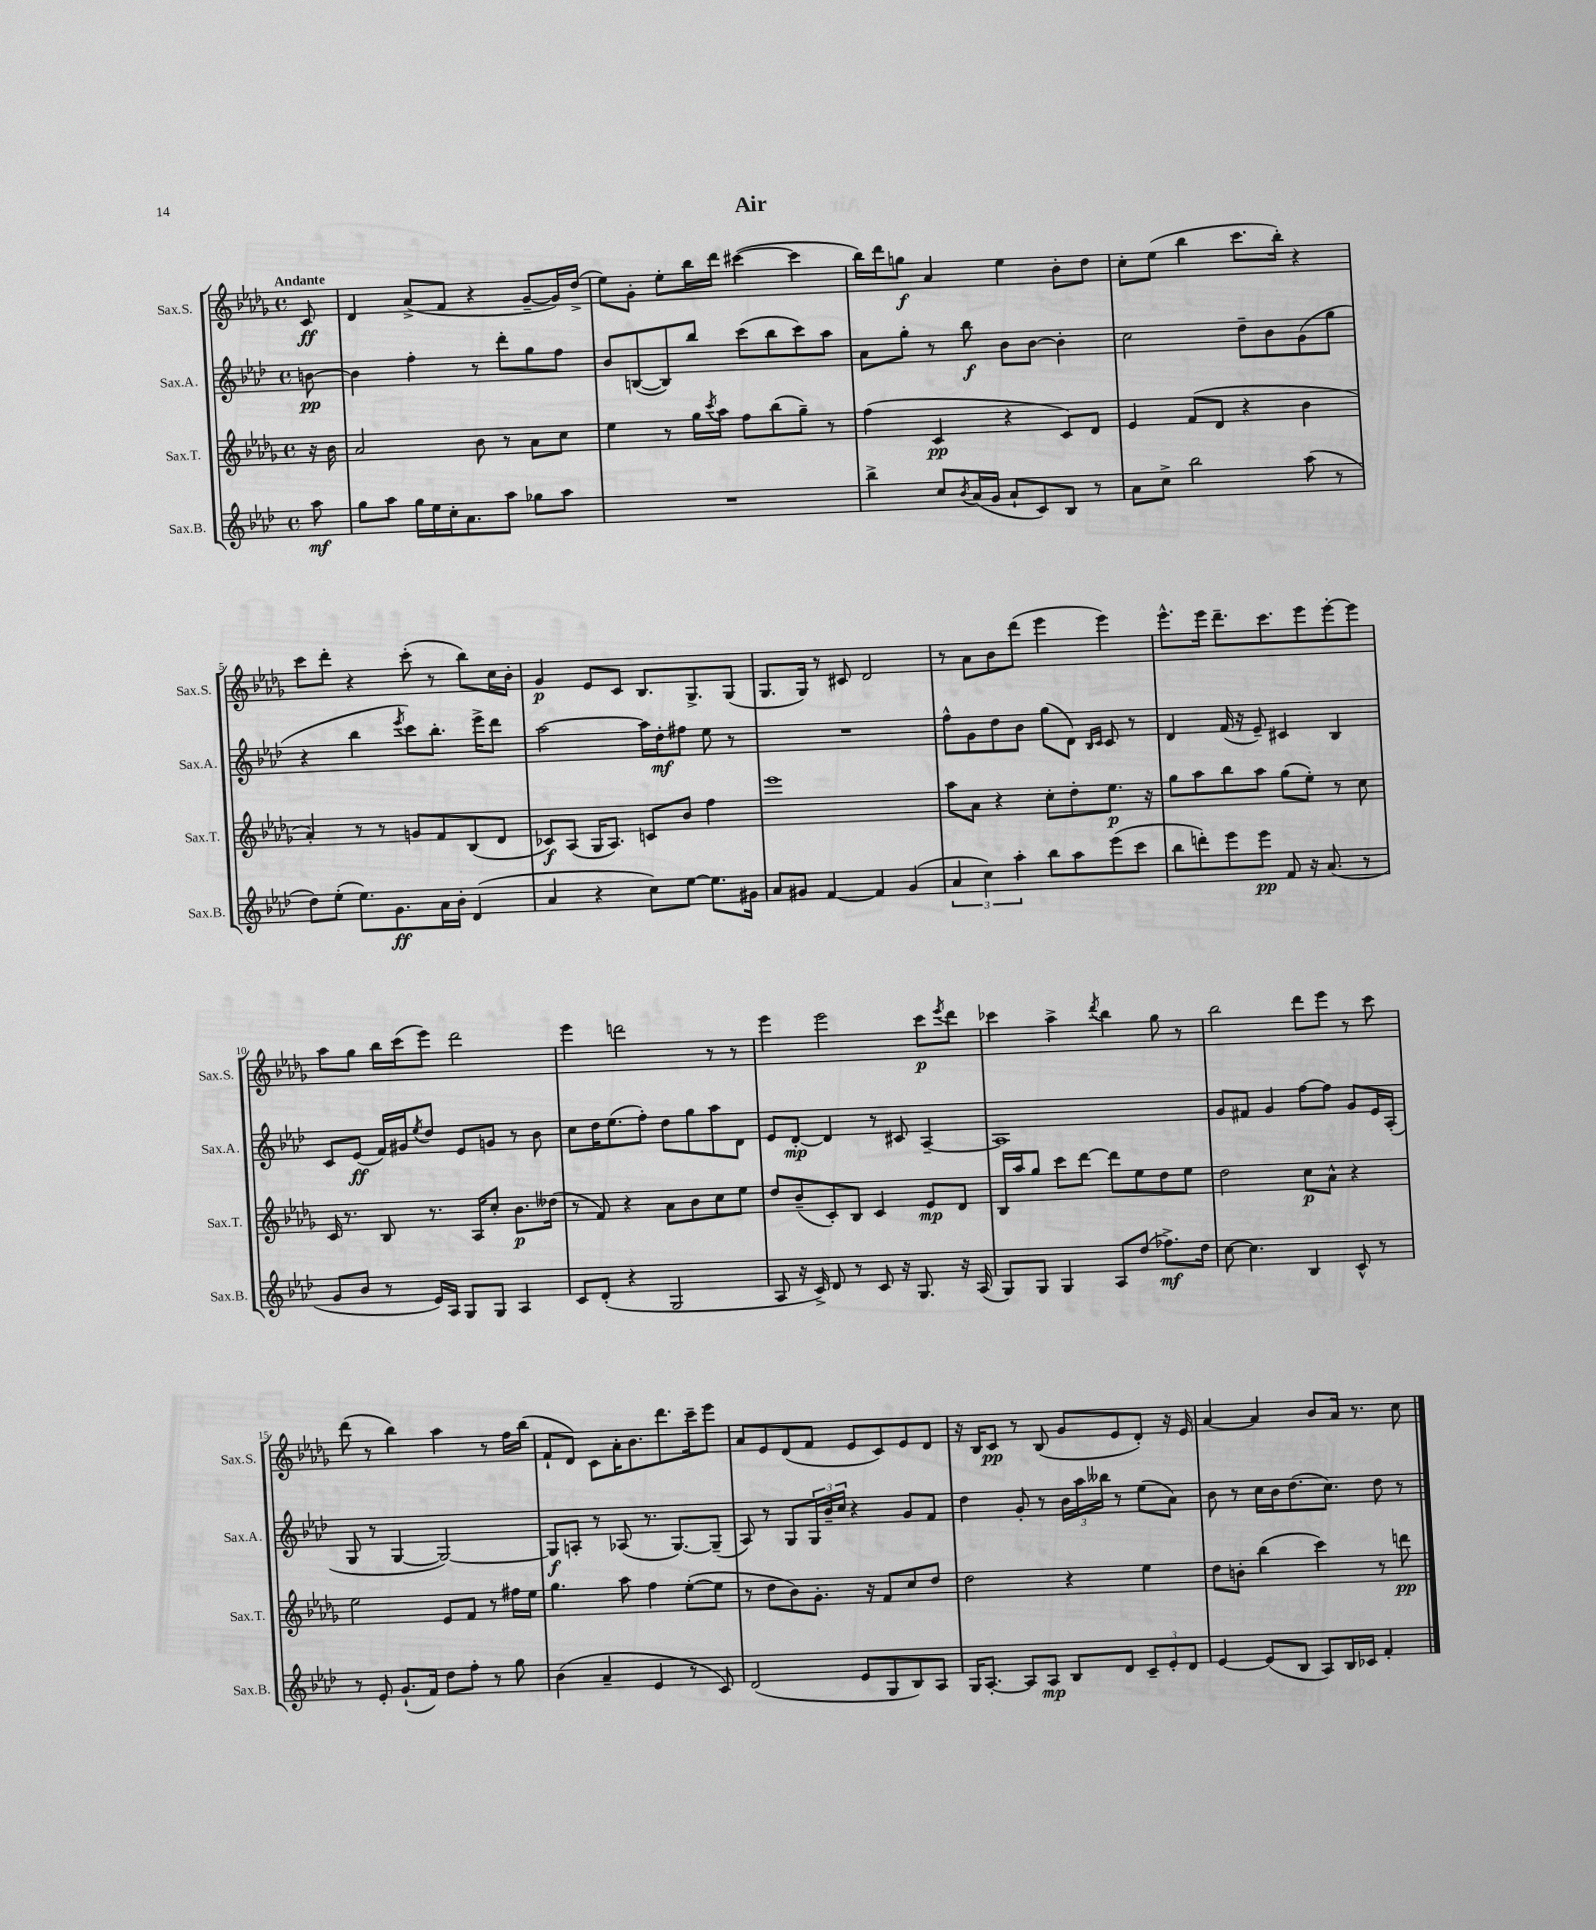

**kern	**dynam	**kern	**dynam	**kern	**dynam	**kern	**dynam
*part4	*part4	*part3	*part3	*part2	*part2	*part1	*part1
*staff4	*staff4	*staff3	*staff3	*staff2	*staff2	*staff1	*staff1
*I"Sax.B.	*	*I"Sax.T.	*	*I"Sax.A.	*	*I"Sax.S.	*
*I'Sax.B.	*	*I'Sax.T.	*	*I'Sax.A.	*	*I'Sax.S.	*
*clefG2	*	*clefG2	*	*clefG2	*	*clefG2	*
*k[b-e-a-d-]	*	*k[b-e-a-d-g-]	*	*k[b-e-a-d-]	*	*k[b-e-a-d-g-]	*
*M4/4	*	*M4/4	*	*M4/4	*	*M4/4	*
*met(c)	*	*met(c)	*	*met(c)	*	*met(c)	*
=	=	=	=	=	=	=	=
!	!	!	!	!	!	!LO:TX:a:B:t=Andante	!
8aa-\	mf	16r	.	[8bn\	pp	8c/	ff
.	.	16b-\	.	.	.	.	.
=1	=1	=1	=1	=1	=1	=1	=1
8gg\L	.	2a-/	.	4b\]	.	4d-/	.
8aa-\J	.	.	.	.	.	.	.
16gg\LL	.	.	.	4ff'\	.	(8a-^/L	.
16ee-\	.	.	.	.	.	.	.
16cc'\J	.	.	.	.	.	8f/J	.
8.a-\	.	.	.	.	.	.	.
.	.	8b-\	.	8r	.	4r	.
8aa-\J	.	8r	.	8ddd-'\L	.	.	.
8gg-X\L	.	8a-\L	.	8gg\	.	[8g-~/L	.
8aa-\J	.	8cc\J	.	8ff\J	.	16g-/L])	.
.	.	.	.	.	.	(16dd-^/JJ	.
=2	=2	=2	=2	=2	=2	=2	=2
1r	.	4ee-\	.	8b-/L	.	8ee-\L)	.
.	.	.	.	([8Bn/	.	8g-'\J	.
.	.	8r	.	8B/])	.	8ee-'\L	.
.	.	16gg-\LL	.	8bb-/J	.	16bb-\L	.
.	.	8qccc/	.	.	.	.	.
.	.	16aa-\JJ	.	.	.	16ddd-\JJ	.
.	.	8ff\L	.	(8ccc\L	.	([4ccc#X\	.
.	.	(8bb-\	.	8bb-\	.	.	.
.	.	8gg-~\J)	.	8ccc\)	.	4ccc#\]	.
.	.	8r	.	8aa-\J	.	.	.
=3	=3	=3	=3	=3	=3	=3	=3
4bb-^\	.	(4ff\	.	8a-\L	.	16bb-\LL)	.
.	.	.	.	.	.	16ddd-\J	.
.	.	.	.	8gg'\J	.	8ggn\J	f
8cc/L	.	4c/	pp	8r	.	4a-/	.
8qb-/	.	.	.	.	.	.	.
(16a-/L	.	.	.	8bb-\	f	.	.
16g/JJ	.	.	.	.	.	.	.
8a-`/L	.	4r	.	8b-\L	.	4ee-\	.
8c/)	.	.	.	[8b-\J	.	.	.
8B-/J	.	8c/L)	.	4b-'\]	.	8b-'\L	.
8r	.	8d-/J	.	.	.	8dd-\J	.
=4	=4	=4	=4	=4	=4	=4	=4
8a-\L	.	4e-/	.	2cc\	.	8cc'\L	.
8cc^\J	.	.	.	.	.	(8ee-\J	.
2bb-\	.	(8f/L	.	.	.	4bb-\	.
.	.	8d-/J	.	.	.	.	.
.	.	4r	.	8dd-~\L	.	8.ccc\L	.
.	.	.	.	8b-\	.	.	.
.	.	.	.	.	.	16bb-'\Jk)	.
(8aa-\	.	4b-\	.	(8g\	.	4r	.
8r	.	.	.	8gg\J	.	.	.
!!LO:LB:g=z
=5	=5	=5	=5	=5	=5	=5	=5
8dd-\L)	.	4a-'/)	.	4r	.	8ccc\L	.
(8ee-'\J	.	.	.	.	.	8ddd-'\J	.
8.ee-\L)	.	8r	.	4bb-\	.	4r	.
.	.	8r	.	.	.	.	.
8.g\	ff	.	.	.	.	.	.
.	.	.	.	8qeee-/	.	.	.
.	.	8gn/L	.	8ccc\L)	.	(8ccc'\	.
16a-\L	.	8f/	.	8.bb-'\J	.	8r	.
16b-'\JJ	.	.	.	.	.	.	.
(4d-/	.	(8B-/	.	.	.	8bb-\L)	.
.	.	.	.	16eee-^\KL	.	.	.
.	.	8d-/J	.	8ddd-\J	.	16cc\L	.
.	.	.	.	.	.	16b-'\JJ	.
=6	=6	=6	=6	=6	=6	=6	=6
4a-/	.	8c-X/L)	f	[2aa-\	.	4g-/	p
.	.	(8A-/J	.	.	.	.	.
4r	.	16G-/KL	.	.	.	8e-/L	.
.	.	8.A-/J)	.	.	.	.	.
.	.	.	.	.	.	8c/J	.
8cc\L)	.	8cn/L	.	16aa-\LL]	.	8.B-/L	.
.	.	.	.	16dd-'\J	mf	.	.
[8ee-\J	.	8b-/J	.	8ff#X\J	.	.	.
.	.	.	.	.	.	8.G-^/	.
8.ee-\L]	.	4ff\	.	8ee-\	.	.	.
.	.	.	.	8r	.	(8G-/J	.
16g#X\Jk	.	.	.	.	.	.	.
=7	=7	=7	=7	=7	=7	=7	=7
8a-/L	.	1eee-	.	1r	.	8.G-/L	.
8g#X/J	.	.	.	.	.	.	.
.	.	.	.	.	.	16G-/Jk)	.
[4f/	.	.	.	.	.	8r	.
.	.	.	.	.	.	8c#X/	.
4f/]	.	.	.	.	.	2d-/	.
(4g#/	.	.	.	.	.	.	.
=8	=8	=8	=8	=8	=8	=8	=8
6a-/	.	8aa-\L	.	8ff^^\L	.	8r	.
.	.	8a-\J	.	8g\	.	8a-\L	.
6cc\)	.	.	.	.	.	.	.
.	.	4r	.	8dd-\	.	8b-\	.
6aa-'\	.	.	.	.	.	.	.
.	.	.	.	8b-\J	.	(8ddd-\J	.
8bb-\L	.	8cc'\L	.	(8gg\L	.	4eee-\	.
8aa-\	.	8dd-'\	.	8d-\J)	.	.	.
.	.	.	.	16qqB-/LL	.	.	.
.	.	.	.	16qqc/JJ	.	.	.
(8eee-\	.	8.ee-\J	p	8c/	.	4eee-\)	.
8ccc\J	.	.	.	8r	.	.	.
.	.	16r	.	.	.	.	.
=9	=9	=9	=9	=9	=9	=9	=9
8bb-\L	.	8gg-\L	.	4d-/	.	8.eee-^^\L	.
8dddn'\)	.	8aa-\	.	.	.	.	.
.	.	.	.	.	.	16eee-\Jk	.
8eee-\	.	8bb-\	.	(16f/	.	8.ddd-~\L	.
.	.	.	.	16r	.	.	.
8eee-\J	pp	8aa-\J	.	8e-~/)	.	.	.
.	.	.	.	.	.	8.ccc\	.
8f/	.	(8gg-\L	.	4c#X/	.	.	.
16r	.	8ee-'\J)	.	.	.	8eee-\	.
(8.a-/	.	.	.	.	.	.	.
.	.	8r	.	4B-/	.	[8eee-'\	.
8r	.	8cc\	.	.	.	8eee-\J]	.
!!LO:LB:g=z
=10	=10	=10	=10	=10	=10	=10	=10
8g/L	.	16c/	.	8c/L	.	8aa-\L	.
.	.	8.r	.	.	.	.	.
8b-/J	.	.	.	(8e-/J	ff	8gg-\J	.
8r	.	8B-/	.	16f/LL)	.	16bb-\LL	.
.	.	.	.	16g#X/J	.	(16ccc\J	.
.	.	.	.	8qee-/	.	.	.
16e-/LL)	.	8.r	.	8dd-/J	.	8eee-\J)	.
16A-/JJ	.	.	.	.	.	.	.
8G/L	.	.	.	8e-/L	.	2ddd-\	.
.	.	16A-/KL	.	.	.	.	.
8G/J	.	8cc'/J	.	8gn/J	.	.	.
4A-/	.	8.b-\L	p	8r	.	.	.
.	.	.	.	8b-\	.	.	.
.	.	(16dd--X\Jk	.	.	.	.	.
=11	=11	=11	=11	=11	=11	=11	=11
8c/L	.	8r	.	8cc\L	.	4eee-\	.
(8d-'/J	.	8f/)	.	16dd-\K	.	.	.
.	.	.	.	(8.ee-\	.	.	.
4r	.	4r	.	.	.	2dddn\	.
.	.	.	.	8ff'\J)	.	.	.
2G/	.	8a-\L	.	8dd-\L	.	.	.
.	.	8b-\	.	8gg\	.	.	.
.	.	8cc\	.	8aa-\	.	8r	.
.	.	8ee-\J	.	8d-\J	.	8r	.
=12	=12	=12	=12	=12	=12	=12	=12
8A-/	.	8dd-/L	.	8e-/L	.	4eee-\	.
16r	.	(8b-~/	.	[8d-'/J	mp	.	.
16c^/)	.	.	.	.	.	.	.
8d-/	.	8c'/)	.	4d-/]	.	2eee-\	.
8r	.	8B-/J	.	.	.	.	.
8c/	.	4c/	.	8r	.	.	.
16r	.	.	.	8c#X/	.	.	.
8.G/	.	.	.	.	.	.	.
.	.	8e-/L	mp	[4A-~/	.	8ccc\L	p
.	.	.	.	.	.	8qeee-/	.
16r	.	8d-/J	.	.	.	8ddd-\J	.
(16A-/	.	.	.	.	.	.	.
=13	=13	=13	=13	=13	=13	=13	=13
8G/L)	.	16B-/LL	.	1A-]	.	4ccc-X\	.
.	.	16aa-/J	.	.	.	.	.
8G/J	.	8gg-/J	.	.	.	.	.
4G/	.	8ccc\L	.	.	.	4aa-^\	.
.	.	[8ddd-\J	.	.	.	.	.
.	.	.	.	.	.	8qddd-/	.
8A-/L	.	8ddd-\L]	.	.	.	4bb-\	.
(8dd-/J	.	8ee-\	.	.	.	.	.
8.ff-X^\L)	mf	8dd-\	.	.	.	8gg-\	.
.	.	8ee-\J	.	.	.	8r	.
16dd-\Jk	.	.	.	.	.	.	.
=14	=14	=14	=14	=14	=14	=14	=14
[8cc\	.	2dd-\	.	8g/L	.	2bb-\	.
4.cc\]	.	.	.	8f#X/J	.	.	.
.	.	.	.	4g/	.	.	.
4B-/	.	8cc\L	p	[8ff\L	.	8ddd-\L	.
.	.	8a-^^\J	.	8ff\J]	.	8eee-\J	.
8c^^/	.	4r	.	8g/L	.	8r	.
8r	.	.	.	16e-/L	.	8ccc\	.
.	.	.	.	(16A-'/JJ	.	.	.
!!LO:LB:g=z
=15	=15	=15	=15	=15	=15	=15	=15
8r	.	2ee-\	.	8G/	.	(8ddd-\	.
8e-'/	.	.	.	8r	.	8r	.
(8.g`/L	.	.	.	[4G/	.	4bb-\)	.
16f/Jk)	.	.	.	.	.	.	.
8dd-\L	.	8e-/L	.	2G/_)	.	4aa-\	.
8ff'\J	.	8f/J	.	.	.	.	.
8r	.	8r	.	.	.	8r	.
8gg\	.	16ff#X\LL	.	.	.	16ff\LL	.
.	.	16ee-\JJ	.	.	.	(16bb-\JJ	.
=16	=16	=16	=16	=16	=16	=16	=16
(4b-\	.	4.gg-\	.	8G/L]	f	8f`/L	.
.	.	.	.	8An'/J	.	8d-/J)	.
4a-~/	.	.	.	8r	.	8c\L	.
.	.	8aa-\	.	(8A-X/	.	16a-'\K	.
.	.	.	.	.	.	8.b-\	.
4e-/	.	4ff\	.	8.r	.	.	.
.	.	.	.	.	.	8.ddd-\	.
.	.	.	.	[8.G/L)	.	.	.
8r	.	([8ee-'\L	.	.	.	.	.
.	.	.	.	.	.	16ccc~\k	.
8c/)	.	8ee-\J]	.	(8G~/J]	.	8eee-\J	.
=17	=17	=17	=17	=17	=17	=17	=17
(2d-/	.	8r	.	8A-/)	.	8a-/L	.
.	.	8dd-\L	.	8r	.	8e-/	.
.	.	8b-\)	.	8G/L	.	(8d-/	.
.	.	8.g-'\J	.	24G/L	.	8f/J	.
.	.	.	.	24b-~/	.	.	.
.	.	.	.	24cc/JJ	.	.	.
8e-/L	.	.	.	4r	.	8e-/L	.
.	.	16r	.	.	.	.	.
8G/	.	8f/L	.	.	.	8c/)	.
8B-/)	.	8cc/	.	8g/L	.	8e-/	.
8A-/J	.	8dd-/J	.	8f/J	.	8d-/J	.
=18	=18	=18	=18	=18	=18	=18	=18
16G/KL	.	2dd-\	.	4dd-\	.	16r	.
[8.A-'/J	.	.	.	.	.	16B-/KL	.
.	.	.	.	.	.	8c/J	pp
8A-/L]	.	.	.	8g'/	.	8r	.
8A-/J	mp	.	.	8r	.	(8B-/	.
8B-/L	.	4r	.	24b-\LL	.	8g-/L	.
.	.	.	.	24aa-\	.	.	.
.	.	.	.	24bb--X\JJ	.	.	.
8d-/J	.	.	.	8r	.	8e-/	.
12c~/L	.	4ee-\	.	(8ee-\L	.	8d-'/J)	.
12e-'/	.	.	.	.	.	.	.
.	.	.	.	8a-\J)	.	16r	.
12d-/J	.	.	.	.	.	.	.
.	.	.	.	.	.	16e-/	.
=19	=19	=19	=19	=19	=19	=19	=19
[4e-/	.	8dd-\L	.	8b-\	.	[4a-/	.
.	.	8bn'\J	.	8r	.	.	.
(8e-/L]	.	(4bb-\	.	16cc\LL	.	4a-/]	.
.	.	.	.	16b-\J	.	.	.
8B-/J	.	.	.	(8.dd-\	.	.	.
8A-/L)	.	4ccc\)	.	.	.	8b-/L	.
.	.	.	.	8.cc\J)	.	.	.
16B-/L	.	.	.	.	.	16a-/Jk	.
16c-X/JJ	.	.	.	.	.	8.r	.
4f'/	.	8r	.	8dd-\	.	.	.
.	.	8dddn\	pp	8r	.	8cc\	.
==	==	==	==	==	==	==	==
*-	*-	*-	*-	*-	*-	*-	*-
